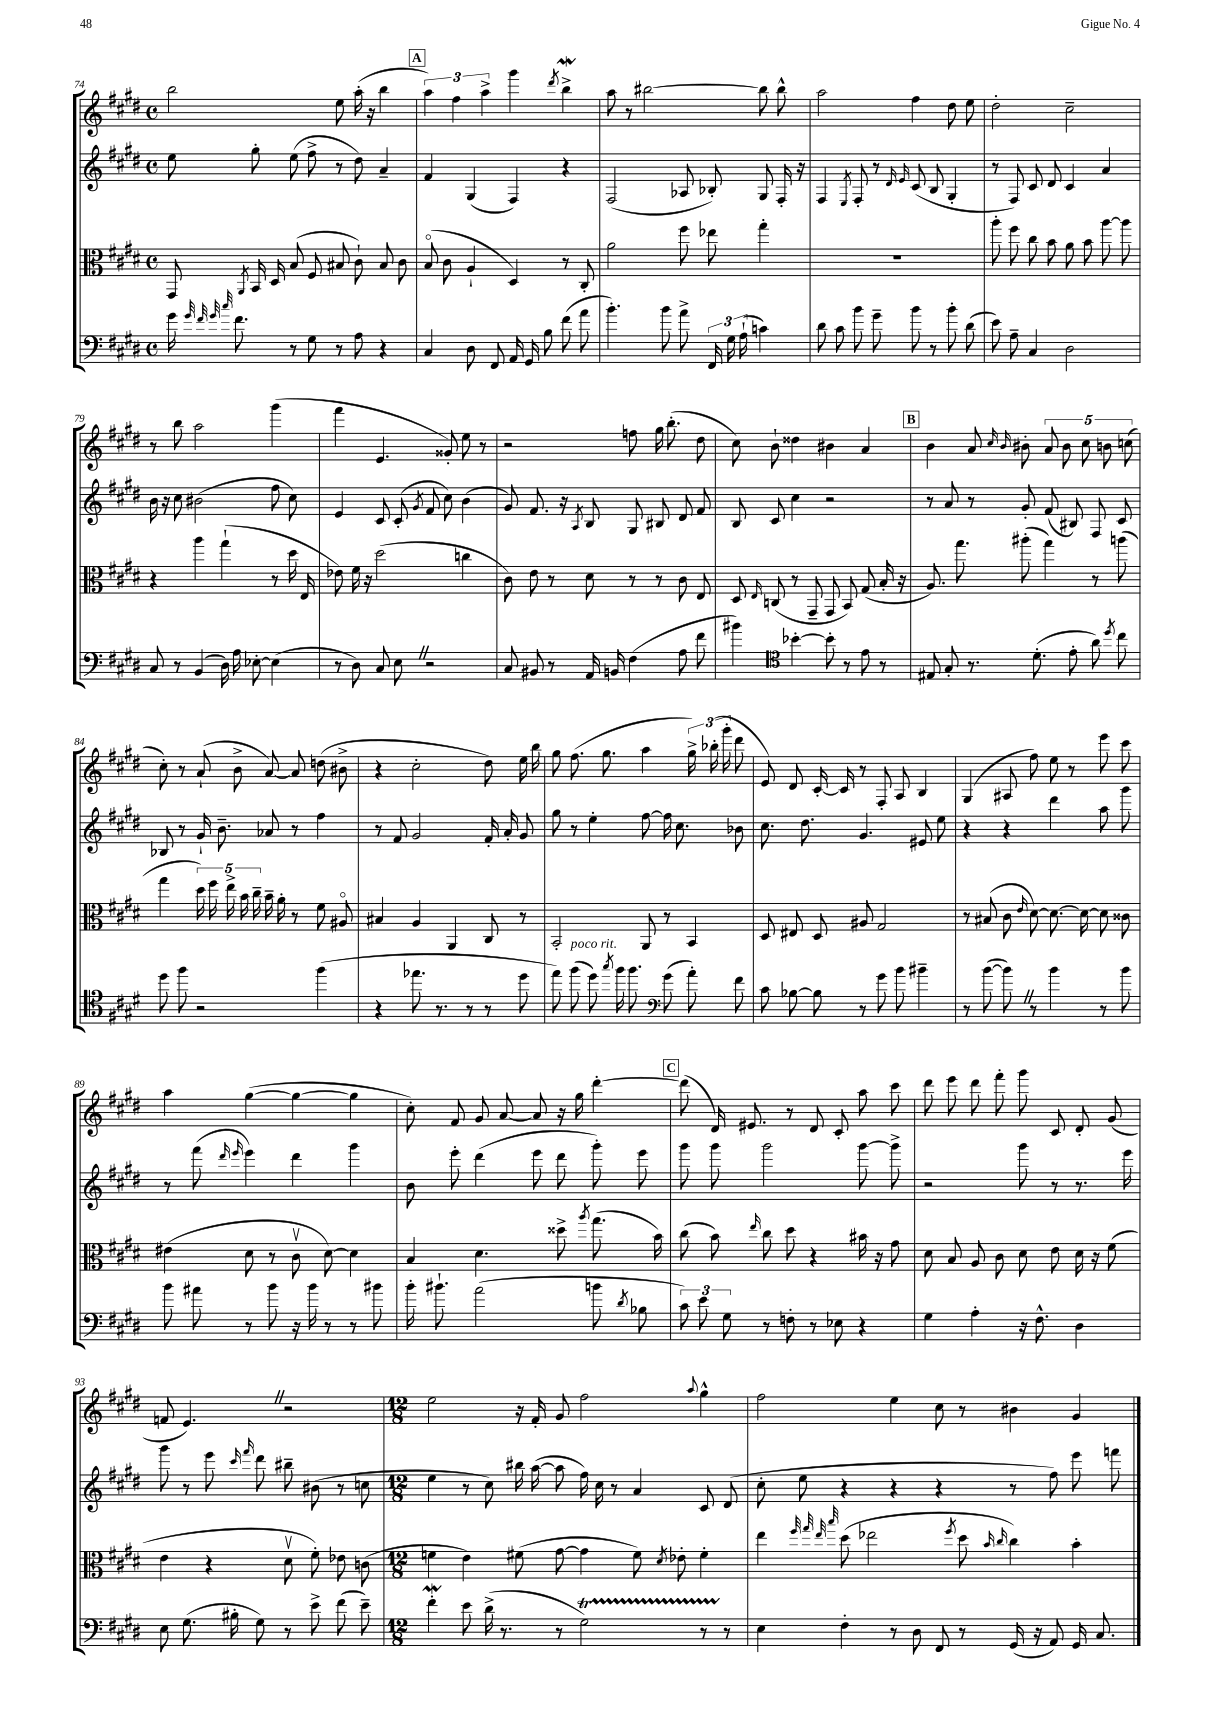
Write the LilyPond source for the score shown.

<<
\new StaffGroup <<
\new Staff = "s0" {
    \clef treble \key e \major \defaultTimeSignature \time 4/4
    \autoBeamOff b''2 e''8 a''16-.( r16 b''4 |
    \mark \markup { \box "A" } \tuplet 3/2 { a''4) fis''4 a''4-> } gis'''4 \acciaccatura { dis'''8 } b''4->\mordent |
    a''8 r8 bis''2~ bis''8 bis''8-^ |
    a''2 fis''4 dis''8 e''8 |
    dis''2-. cis''2-- |
    r8 b''8 a''2 gis'''4( |
    fis'''4 e'4. gisis'8-.) e''8 r8 |
    r2 f''8 gis''16 b''8.-.( dis''8 |
    cis''8) b'8-! disis''4 bis'4 a'4 |
    \mark \markup { \box "B" } b'4 a'8 \grace { cis''16 b'16 } bis'8-. \tuplet 5/4 { a'8 bis'8 cis''8 b'8 c''8( } |
    cis''8-.) r8 a'8-!( b'8-> a'8~) a'8 d''8( bis'8-> |
    r4 cis''2-. dis''8) e''16 b''16 |
    gis''8 fis''8.( gis''8. a''4 \tuplet 3/2 { gis''16->) bes''16-.( gis'''16-. } dis'''8 |
    e'8) dis'8 cis'16~-. cis'16 r8 fis8-. a8 b4 |
    gis4( ais8 fis''8) e''8 r8 e'''8 cis'''8 |
    a''4 gis''4~( gis''4~ gis''4 |
    cis''8-.) fis'8 gis'8 a'8~ a'8 r16 gis''16 dis'''4~-. |
    \mark \markup { \box "C" } dis'''8( dis'16) eis'8. r8 dis'8 cis'8-. a''8 cis'''8 |
    dis'''8 e'''8 dis'''8 fis'''8-. gis'''8 cis'8 dis'8-. gis'8( |
    f'8 e'4.) \once \override BreathingSign.text = \markup { \musicglyph "scripts.caesura.straight" } \breathe r2 |
    \numericTimeSignature \time 12/8 e''2 r16 fis'16-. gis'8 fis''2 \appoggiatura { a''8 } gis''4-^ |
    fis''2 e''4 cis''8 r8 bis'4 gis'4 \bar "|." |
}
\new Staff = "s1" {
    \clef treble \key e \major \defaultTimeSignature \time 4/4
    \autoBeamOff e''8 gis''8-. e''8( fis''8-> r8 dis''8) a'4-- |
    \mark \markup { \box "A" } fis'4 gis4( fis4) r4 |
    fis2( aes8 bes8-.) gis8 fis16-. r16 |
    fis4 \acciaccatura { e8 } fis8-. r8 \grace { dis'16 e'16 } cis'8( b8 gis4-. |
    r8 fis8) cis'8 dis'8 cis'4 a'4 |
    b'16 r16 cis''8 bis'2( fis''8 cis''8) |
    e'4 cis'8 cis'8-.( \acciaccatura { gis'8 } fis'8 cis''8) b'4( |
    gis'8) fis'8. r16 \acciaccatura { a8 } b8 gis8 bis8 dis'8 fis'8 |
    b8 cis'8 cis''4 r2 |
    \mark \markup { \box "B" } r8 a'8 r8 gis'8-. fis'8( bis8) fis8 cis'8 |
    bes8 r8 gis'16-! b'8.-- aes'8 r8 fis''4 |
    r8 fis'8 gis'2 fis'16-. a'16-. gis'8 |
    gis''8 r8 e''4-. fis''8~ fis''16 cis''8. bes'8 |
    cis''8. dis''8. gis'4. eis'8 e''8 |
    r4 r4 dis'''4 a''8 gis'''8 |
    r8 fis'''8( \grace { dis'''16 e'''16 } e'''4) dis'''4 gis'''4 |
    b'8 e'''8-. dis'''4( e'''8 dis'''8 gis'''8-.) e'''8 |
    \mark \markup { \box "C" } gis'''8 gis'''8 gis'''2 gis'''8~ gis'''8-> |
    r2 gis'''8 r8 r8. e'''16 |
    gis'''8 r8 e'''8 \grace { cis'''16 fis'''16 } dis'''8 bis''8-- bis'8( r8 c''8 |
    \numericTimeSignature \time 12/8 e''4 r8 cis''8) bis''16 a''16~( a''8 fis''16) cis''16 r8 a'4 cis'8 dis'8( |
    cis''8-. e''8 r4 r4 r4 r8 fis''8) e'''8 f'''8 \bar "|." |
}
\new Staff = "s2" {
    \clef alto \key e \major \defaultTimeSignature \time 4/4
    \autoBeamOff gis,8 \acciaccatura { a,8 } b,16 dis16 b8( fis8 bis8 cis'8-!) bis8 cis'8 |
    \mark \markup { \box "A" } b8\flageolet( cis'8 a4-! dis4) r8 cis8-. |
    a'2 fis''8 ees''8 gis''4-. |
    R1 |
    a''8-. fis''8 cis''8 b'8 a'8 b'8 a''8~ a''8 |
    r4 a''4 gis''4-!( r8 dis''16 e16 |
    ees'8) fis'16 r16 dis''2( c''4 |
    cis'8) e'8 r8 dis'8 r8 r8 cis'8 e8 |
    dis8 \grace { e16 } c8( r8 gis,8-- gis,8 b,8) gis8( b16-. r16 |
    \mark \markup { \box "B" } a8.) gis''8. ais''8-.( gis''4) r8 a''8( |
    gis''4 \tuplet 5/4 { dis''16) fis''16 e''16-> b'16 cis''16-- } b'16-- a'16-. r8 fis'8 ais8\flageolet |
    bis4 a4 a,4 cis8 r8 |
    b,2-. a,8 r8 b,4 |
    dis8 eis8 dis8 ais8 gis2 |
    r8 bis8( cis'8 \grace { e'16 } dis'8~) dis'8.~ dis'16~ dis'8 cisis'8 |
    eis'4( dis'8 r8 cis'8\upbow dis'8~) dis'4 |
    b4 dis'4. disis''8-> \acciaccatura { a''8 } gis''8.( b'16) |
    \mark \markup { \box "C" } cis''8( b'8) \grace { e''16 } cis''8 dis''8 r4 bis'16 r16 gis'8 |
    dis'8 b8 a8 cis'8 dis'8 e'8 dis'16 r16 fis'8( |
    e'4 r4 dis'8\upbow fis'8-.) ees'8 c'8( |
    \numericTimeSignature \time 12/8 f'4 e'4) fis'8( gis'8~ gis'4 fis'8) \acciaccatura { dis'8 } ees'8-. fis'4-. |
    e''4 \grace { fis''32 gis''32 e''32 b''32 } dis''8( ees''2 \acciaccatura { fis''8 } dis''8 \grace { b'16 cis''16 } cis''4) b'4-. \bar "|." |
}
\new Staff = "s3" {
    \clef bass \key e \major \defaultTimeSignature \time 4/4
    \autoBeamOff gis'16 \grace { gis'32 fis'32 gis'32 cis''32 } fis'8. r8 gis8 r8 a8 r4 |
    \mark \markup { \box "A" } cis4 dis8 fis,8 a,16 gis,16 b8 fis'8( a'8 |
    b'4.-.) b'8 a'8-> \tuplet 3/2 { fis,16 gis16 a16-!( } c'4) |
    dis'8 cis'8 b'8 gis'8-- b'8 r8 b'8-. dis'8( |
    e'8) a8-- cis4 dis2 |
    cis8 r8 b,4( dis16) a16 ees8~-. ees4( |
    r8 dis8) cis8 e8 \once \override BreathingSign.text = \markup { \musicglyph "scripts.caesura.straight" } \breathe r2 |
    cis8 bis,8 r8 a,16 b,16 fis4( a8 fis'8 |
    bis'4) \clef tenor bes'4~-. bes'8-. r8 e'8 r8 |
    \mark \markup { \box "B" } eis8 gis8-. r8. dis'8.-.( e'8-. a'8) \acciaccatura { dis''8 } cis''8 |
    dis''8 fis''8 r2 fis''4( |
    r4 ees''8. r8. r8 r8 dis''8 |
    e''8) fis''8^\markup { \italic "poco rit." }( dis''8) \acciaccatura { gis''8 } fis''16 fis''8. gis'8( a'8-.) fis'8 |
    \clef bass cis'8 bes8~ bes8 r8 gis'8 b'8 bis'4-- |
    r8 b'8~( b'8) \once \override BreathingSign.text = \markup { \musicglyph "scripts.caesura.straight" } \breathe r8 b'4 r8 b'8 |
    b'8 ais'8 r8 b'8 r16 b'16 r8 r8 bis'8 |
    b'16-. bis'8.-! a'2( b'8 \acciaccatura { dis'8 } bes8 |
    \mark \markup { \box "C" } \tuplet 3/2 { cis'8) e'8 gis8 } r8 f8-. r8 ees8 r4 |
    gis4 a4-. r16 fis8.-^ dis4 |
    e8 gis8.( bis16-. gis8) r8 e'8-> fis'8( e'8--) |
    \numericTimeSignature \time 12/8 fis'4-.\mordent e'8 dis'16->( r8. r8 gis2\startTrillSpan) r8 r8\stopTrillSpan |
    e4 fis4-. r8 dis8 fis,8 r8 gis,16( r16 a,8) gis,16 cis8. \bar "|." |
}
>>
>>
\layout { \context { \Score currentBarNumber = #74 } }
